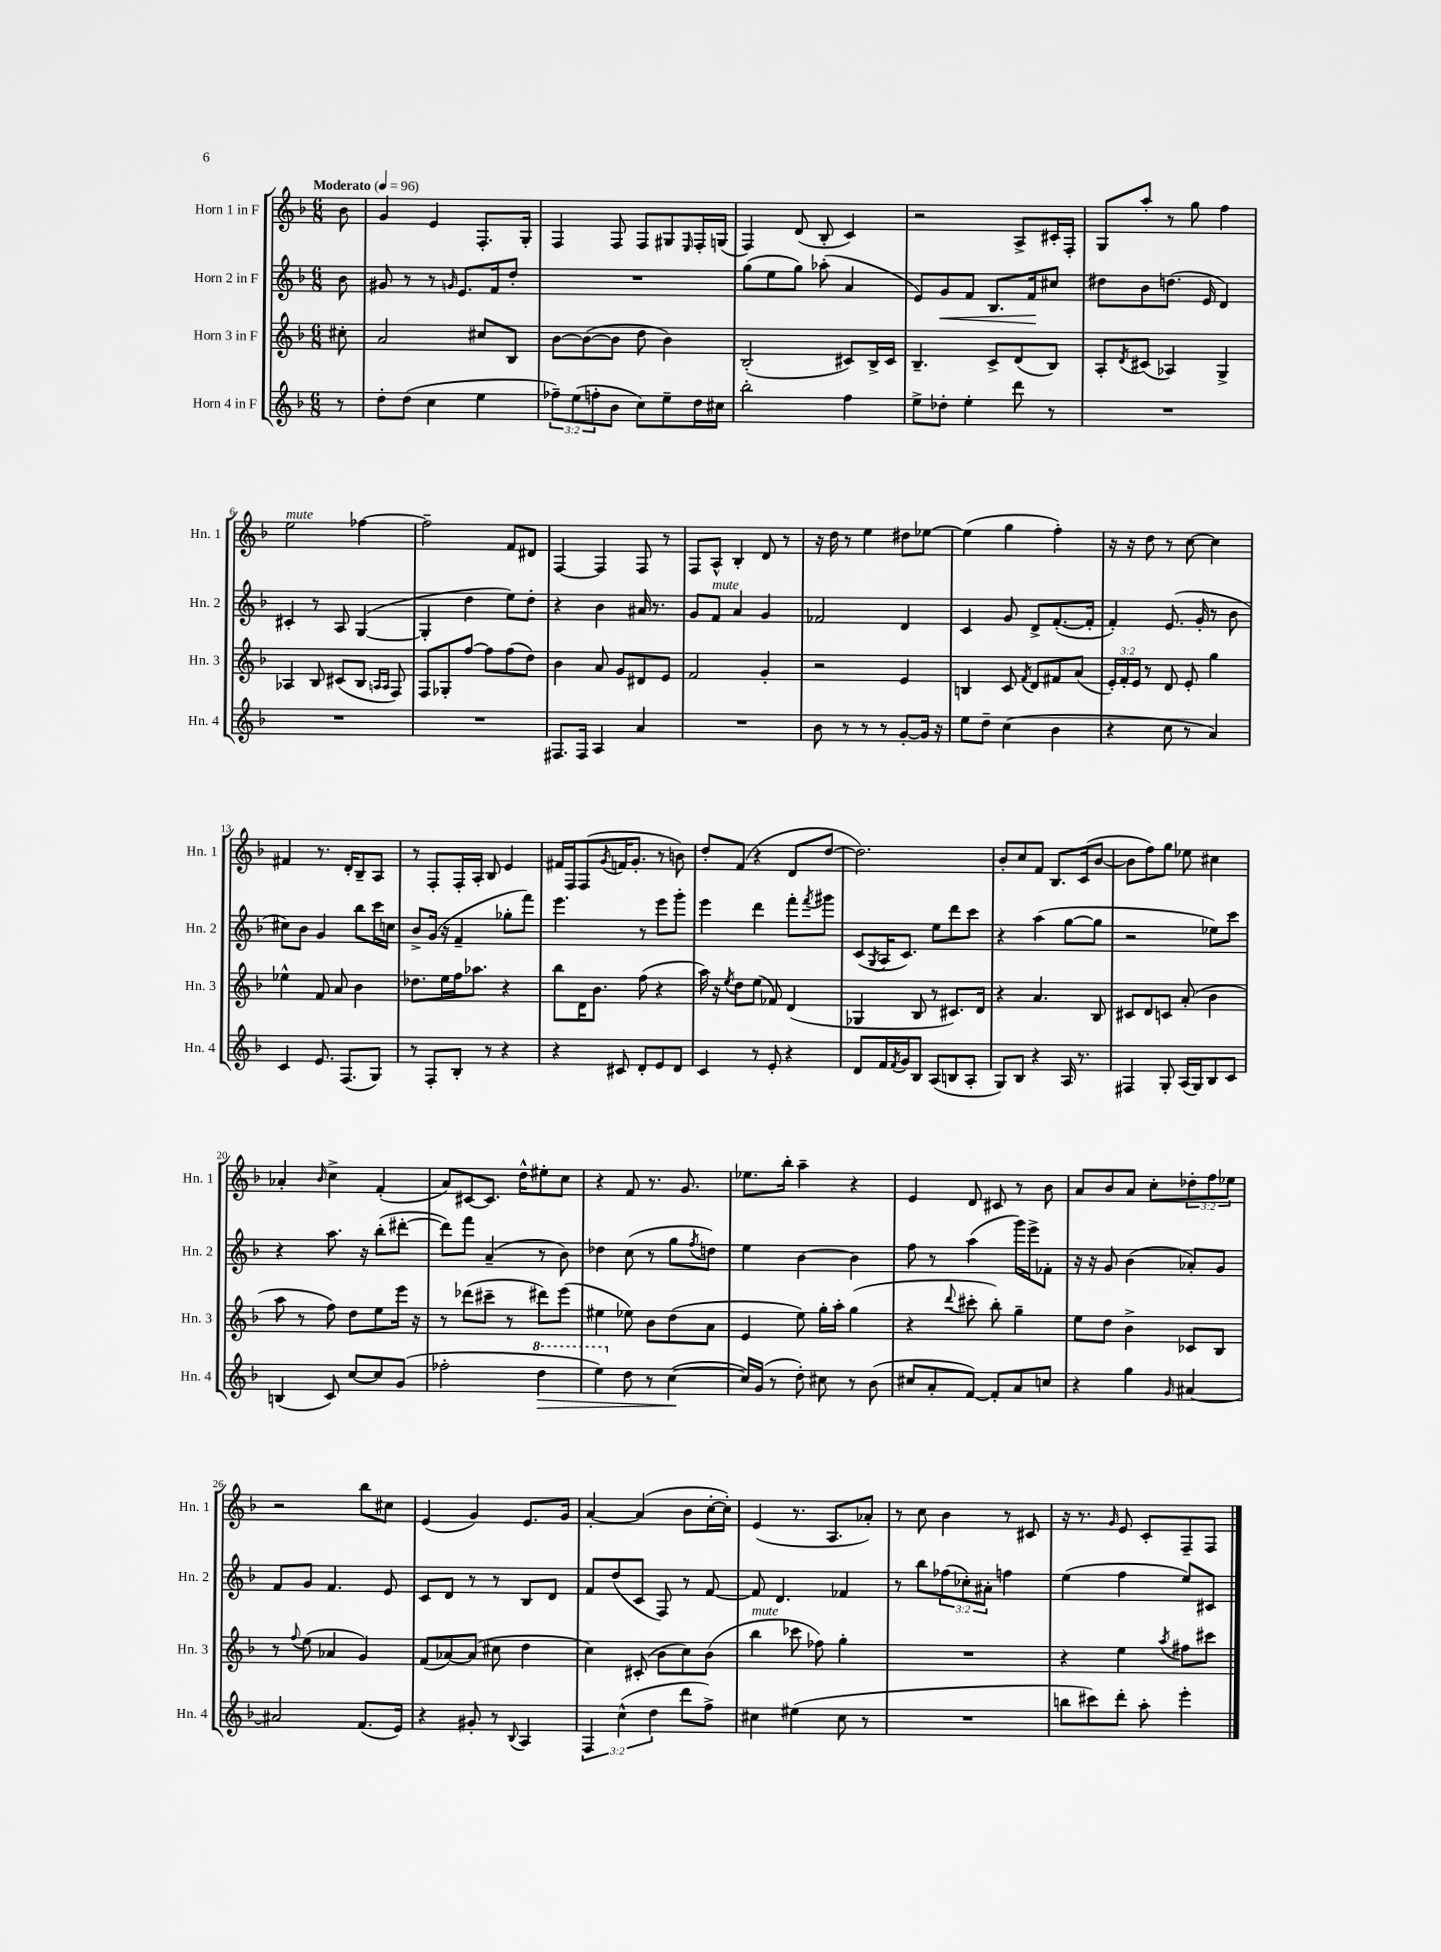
<<
\new StaffGroup <<
\new Staff = "s0" \with { instrumentName = "Horn 1 in F" shortInstrumentName = "Hn. 1" } {
    \clef treble \key f \major \numericTimeSignature \time 6/8 \override Staff.TupletNumber.text = #tuplet-number::calc-fraction-text \partial 8 \tempo "Moderato" 4 = 96
    bes'8 |
    g'4 e'4 f8.-. g16-. |
    f4 f8 f8 gis8 \grace { e16 } f16-. g16( |
    f4) d'8( bes8-. c'4) |
    r2 a8-> cis'16-. f16-. |
    g8 a''8-. r8 g''8 f''4 |
    e''2^\markup { \italic "mute" } fes''4~ |
    fes''2-- f'8 dis'8 |
    f4~ f4 f8 r8 |
    f8 a8-^ bes4-. d'8 r8 |
    r16 d''16 r8 e''4 dis''8 ees''8~ |
    ees''4( g''4 f''4-.) |
    r16 r16 d''8 r8 c''8~ c''4 |
    fis'4 r8. d'16-. bes8-- a8 |
    r8 f8-. f16-. a16-. bes8 e'4 |
    fis'16 f16 f8( \acciaccatura { g'8 } f'16 g'8.-. r8 b'8) |
    d''8-. f'8( r4 d'8 d''8~ |
    d''2.) |
    bes'8-. c''8 f'8 bes8. c'16( bes'8~ |
    bes'8 f''8) g''8 ees''8 cis''4 |
    aes'4-. \grace { bes'16 } c''4-> f'4-.( |
    a'8) cis'8~ cis'8. d''16-^ eis''8-. c''8 |
    r4 f'8 r8. g'8. |
    ees''8. bes''16-. a''4-- r4 |
    e'4 d'8 cis'8 r8 bes'8 |
    a'8 bes'8 a'8 c''8-. \tuplet 3/2 { des''8-. f''8 ees''8 } |
    r2 bes''8 cis''8 |
    e'4( g'4) e'8. g'16 |
    a'4~-. a'4( bes'8 c''16~-. c''16-.) |
    e'4( r8. a8. aes'8-.) |
    r8 c''8 bes'4 r8 cis'8 |
    r16 r8. \grace { g'16 } e'8 c'8-. f8-- f8 \bar "|." |
}
\new Staff = "s1" \with { instrumentName = "Horn 2 in F" shortInstrumentName = "Hn. 2" } {
    \clef treble \key f \major \numericTimeSignature \time 6/8 \override Staff.TupletNumber.text = #tuplet-number::calc-fraction-text \partial 8
    bes'8 |
    gis'8 r8 r8 \grace { g'16 } e'8. f'16 d''8-. |
    R2. |
    g''8( e''8 g''8) aes''8-.( a'4 |
    e'8) g'8\< f'8 bes8. f'16\! cis''8 |
    dis''8 bes'8 d''8.( e'16 d'4) |
    cis'4-. r8 a8 g4~( |
    g4-. d''4 e''8) d''8-. |
    r4 bes'4 ais'16 r8. |
    g'8 f'8^\markup { \italic "mute" } a'4 g'4 |
    fes'2 d'4 |
    c'4 g'8 d'8-> f'8.~-.( f'16-. |
    f'4-.) e'8.( g'16-. r8 bes'8 |
    cis''8) bes'8 g'4 bes''8 c'''16 c''16 |
    bes'8-> g'16( r16 f'4-- ges''8-. f'''8) |
    e'''4. r8 e'''8 g'''8-. |
    e'''4 d'''4 f'''8-. \acciaccatura { f'''8 } gis'''8 |
    c'8( \acciaccatura { g8 } a16 c'8.) e''8 d'''8 c'''8 |
    r4 a''4( g''8~ g''8 |
    r2 ees''8) c'''8 |
    r4 a''8. r16 bes''8-.( dis'''8~-. |
    dis'''8) f'''8 a'4--( r8 bes'8) |
    des''4 c''8( r8 g''8 \acciaccatura { f''8 } d''8) |
    e''4 bes'4~ bes'4 |
    f''8 r8 a''4( g'''16) e'''16-> fes'8-. |
    r16 r16 g'8 bes'4( aes'8-.) g'8 |
    f'8 g'8 f'4. e'8 |
    c'8 d'8 r8 r8 bes8 d'8 |
    f'8 d''8( c'8 f8) r8 f'8~ |
    f'8 d'4. fes'4 |
    r8 bes''8 \tuplet 3/2 { fes''8( ces''8-.) ais'8-. } f''4 |
    e''4( f''4 e''8) cis'8 \bar "|." |
}
\new Staff = "s2" \with { instrumentName = "Horn 3 in F" shortInstrumentName = "Hn. 3" } {
    \clef treble \key f \major \numericTimeSignature \time 6/8 \override Staff.TupletNumber.text = #tuplet-number::calc-fraction-text \partial 8
    cis''8-. |
    a'2 cis''8 bes8 |
    bes'8~ bes'8~( bes'8 d''8 bes'4) |
    bes2-.( cis'8) bes16-> cis'16 |
    bes4.-- c'8-> d'8( bes8) |
    a8-. \acciaccatura { d'8 } cis'8( aes4) g4-> |
    aes4 bes8 cis'8( bes8 \grace { a16 a16 } f8) |
    f8 ges8-. f''8~ f''8 f''8( d''8) |
    bes'4 a'8 g'8 dis'8 e'8 |
    f'2 g'4-. |
    r2 e'4 |
    b4 c'8 \acciaccatura { f'8 } d'8 fis'8 a'8( |
    \tuplet 3/2 { e'16-.) f'16-. e'16 } r8 d'8 e'8-. g''4 |
    ees''4-^ f'8 a'8 bes'4 |
    des''8. e''16 f''16 aes''8. r4 |
    bes''8 d'16 bes'8. f''8( r4 |
    a''16) r16 \acciaccatura { e''8 } d''8 e''8( fes'8) d'4( |
    ges4 bes8 r8 cis'8.) d'16 |
    r4 a'4. bes8 |
    cis'8 d'8 c'8 a'8-.( bes'4 |
    a''8 r8 f''8) d''8 e''8 e'''16 r16 |
    r8 des'''8( cis'''8-- r8 dis'''8) e'''8( |
    eis''4 ees''8) bes'8 d''8( a'8 |
    e'4 e''8) g''16-. a''16-. g''4( |
    r4 \appoggiatura { d'''8 } cis'''8-. bes''8-.) g''4-- |
    e''8 d''8 bes'4-> ces'8 bes8 |
    r8 \appoggiatura { f''8 } e''8( aes'4 g'4) |
    f'8( aes'8~) aes'8( cis''8 d''4 |
    c''4) cis'8-.( bes'8 c''8) bes'8( |
    bes''4^\markup { \italic "mute" } ces'''8 fes''8) g''4-. |
    R2. |
    r4 e''4 \acciaccatura { a''8 } fis''8 cis'''8 \bar "|." |
}
\new Staff = "s3" \with { instrumentName = "Horn 4 in F" shortInstrumentName = "Hn. 4" } {
    \clef treble \key f \major \numericTimeSignature \time 6/8 \override Staff.TupletNumber.text = #tuplet-number::calc-fraction-text \partial 8
    r8 |
    d''8-. d''8( c''4 e''4 |
    \tuplet 3/2 { fes''8--) e''8( f''8-. } bes'8 c''8) e''8-- d''16 cis''16 |
    bes''2-. f''4 |
    e''8-> des''8-. e''4-. d'''8 r8 |
    R2. |
    R2. |
    R2. |
    fis8. fis16 a4 a'4 |
    R2. |
    bes'8 r8 r8 r8 g'8~-. g'16 r16 |
    e''8 d''8-- c''4( bes'4 |
    r4 c''8 r8 a'4) |
    c'4 e'8. f8.( g8) |
    r8 f8-. bes8-. r8 r4 |
    r4 cis'8 d'8-. e'8 d'8 |
    c'4 r8 e'8-. r4 |
    d'8 f'16 \acciaccatura { f'8 } g'16 bes8 a8( b8 a8-. |
    g8) bes8 r4 a16 r8. |
    fis4 g8-. a16( g16) bes8 c'8 |
    b4( c'8) c''8~ c''8 g'8( |
    fes''2-. \ottava #1 d'''4\> |
    e'''4) \ottava #0 d''8 r8 c''4~\!( |
    c''16) g'16( r8 d''8-.) cis''8 r8 bes'8( |
    cis''8 a'8-. f'8~) f'8-. a'8 c''8 |
    r4 g''4 \grace { g'16 } ais'4~ |
    ais'2 f'8.( e'16) |
    r4 gis'8-. r8 \appoggiatura { bes8 } a4 |
    \tuplet 3/2 { f4 c''4-^( d''4 } d'''8 f''8->) |
    cis''4 eis''4( cis''8 r8 |
    R2. |
    b''8 cis'''8) d'''8-. a''8-. e'''4-. \bar "|." |
}
>>
>>
